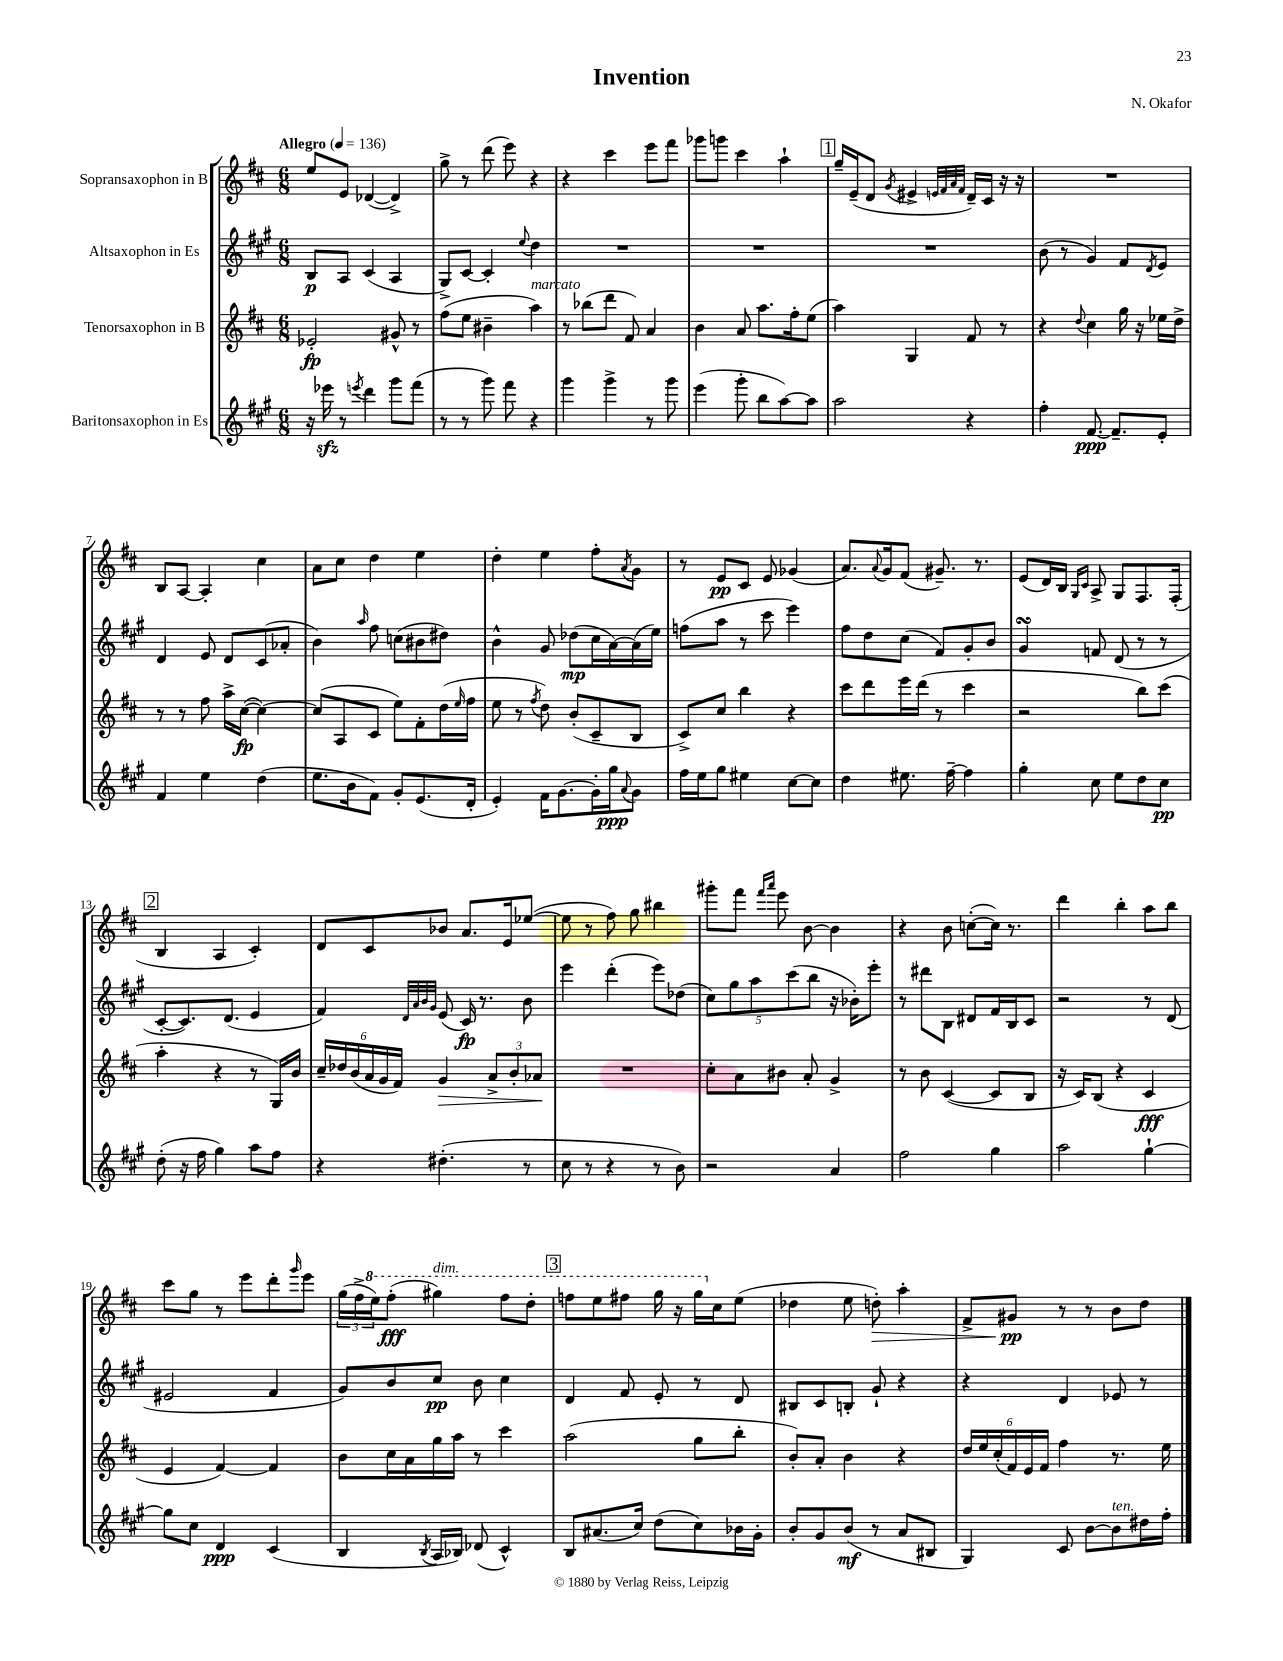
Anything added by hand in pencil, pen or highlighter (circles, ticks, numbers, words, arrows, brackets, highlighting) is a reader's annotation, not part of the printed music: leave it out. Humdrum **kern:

**kern	**dynam	**kern	**dynam	**kern	**dynam	**kern	**dynam
*part4	*part4	*part3	*part3	*part2	*part2	*part1	*part1
*staff4	*staff4	*staff3	*staff3	*staff2	*staff2	*staff1	*staff1
*I"Baritonsaxophon in Es	*	*I"Tenorsaxophon in B	*	*I"Altsaxophon in Es	*	*I"Sopransaxophon in B	*
*clefG2	*	*clefG2	*	*clefG2	*	*clefG2	*
*k[f#c#g#]	*	*k[f#c#]	*	*k[f#c#g#]	*	*k[f#c#]	*
*M6/8	*	*M6/8	*	*M6/8	*	*M6/8	*
*MM136	*	*MM136	*	*MM136	*	*MM136	*
=1	=1	=1	=1	=1	=1	=1	=1
!	!	!	!	!	!	!LO:TX:a:B:t=Allegro	!
16r	.	2e-X'/	fp	8B/L	p	8ee/L	.
16eee-Xzz\	.	.	.	.	.	.	.
8r	.	.	.	8A/J	.	8e/J	.
8qeeen/	.	.	.	.	.	.	.
4ddd\	.	.	.	(4c#/	.	([4d-X/	.
8ggg#\L	.	8g#X^^/	.	4A/	.	4d-^/])	.
(8fff#\J	.	8r	.	.	.	.	.
=2	=2	=2	=2	=2	=2	=2	=2
8r	.	(8ff#\L	.	8G#^/L)	.	8gg^\	.
8r	.	8ee\J	.	[8c#/J	.	8r	.
8ggg#\)	.	4b#X~\	.	4c#'/]	.	(8ddd\	.
8fff#\	.	.	.	.	.	8eee\)	.
.	.	.	.	8qqee/	.	.	.
!	!	!LO:TX:a:i:t=marcato	!	!	!	!	!
4r	.	4aa\)	.	4dd\	.	4r	.
=3	=3	=3	=3	=3	=3	=3	=3
4ggg#\	.	8r	.	2.r	.	4r	.
.	.	(8bb-X\L	.	.	.	.	.
4ggg#^\	.	8ddd\J	.	.	.	4ccc#\	.
.	.	8f#/)	.	.	.	.	.
8r	.	4a/	.	.	.	8eee\L	.
8ggg#\	.	.	.	.	.	8fff#\J	.
=4	=4	=4	=4	=4	=4	=4	=4
(4eee\	.	4b\	.	2.r	.	8ggg-X\L	.
.	.	.	.	.	.	8gggn\J	.
8ggg#'\	.	8a/	.	.	.	4ccc#\	.
8bb\L	.	8.aa\L	.	.	.	.	.
[8aa\)	.	.	.	.	.	4aa`\	.
.	.	16ff#'\k	.	.	.	.	.
8aa\J]	.	(8ee\J	.	.	.	.	.
!!LO:REH:place=s1:t=1
=5	=5	=5	=5	=5	=5	=5	=5
2aa\	.	4aa\)	.	2.r	.	16gg~/LL	.
.	.	.	.	.	.	(16e~/J	.
.	.	.	.	.	.	8d/J	.
.	.	.	.	.	.	8qg/	.
.	.	4G/	.	.	.	4e#X^/	.
.	.	.	.	.	.	32qqen/LLL	.
.	.	.	.	.	.	32qqf#/	.
.	.	.	.	.	.	32qqa/	.
.	.	.	.	.	.	32qqf#/JJJ	.
4r	.	8f#/	.	.	.	16d~/LL)	.
.	.	.	.	.	.	16c#/JJ	.
.	.	8r	.	.	.	16r	.
.	.	.	.	.	.	16r	.
=6	=6	=6	=6	=6	=6	=6	=6
4ff#'\	.	4r	.	(8b\	.	2.r	.
.	.	.	.	8r	.	.	.
.	.	8qqdd/	.	.	.	.	.
[8.f#/	ppp	4cc#\	.	4g#/)	.	.	.
8.f#~/L]	.	.	.	.	.	.	.
.	.	16gg\	.	8f#/L	.	.	.
.	.	16r	.	.	.	.	.
.	.	.	.	8qd/	.	.	.
8e'/J	.	16ee-X\LL	.	8e/J	.	.	.
.	.	16dd^\JJ	.	.	.	.	.
!!LO:LB:g=z
=7	=7	=7	=7	=7	=7	=7	=7
4f#/	.	8r	.	4d/	.	8B/L	.
.	.	8r	.	.	.	[8A/J	.
4ee\	.	8ff#\	.	8e/	.	4A'/]	.
.	.	16aa^\LL	.	8d/L	.	.	.
.	.	([16cc#\JJ	fp	.	.	.	.
(4dd\	.	4cc#\_)	.	(8c#/	.	4cc#\	.
.	.	.	.	8a-X'/J	.	.	.
=8	=8	=8	=8	=8	=8	=8	=8
8.ee\L	.	(8cc#/L]	.	4b\)	.	8a\L	.
.	.	8A/	.	.	.	8cc#\J	.
16b\k	.	.	.	.	.	.	.
.	.	.	.	16qqaa/	.	.	.
8f#\J)	.	8c#/J	.	8ff#\	.	4dd\	.
8g#'/L	.	8ee\L)	.	(8ccn\L	.	.	.
(8.e/	.	8f#'\	.	8b#X\	.	4ee\	.
.	.	(16dd\L	.	8dd#X\J)	.	.	.
.	.	16qqee/	.	.	.	.	.
16d'/Jk	.	16ff#\JJ	.	.	.	.	.
=9	=9	=9	=9	=9	=9	=9	=9
4e'/)	.	8ee\	.	4b^^\	.	4dd'\	.
.	.	8r	.	.	.	.	.
.	.	8qff#/	.	.	.	.	.
16f#\KL	.	8dd\)	.	8g#/	.	4ee\	.
[8.g#\	.	.	.	.	.	.	.
.	.	(8b'/L	.	(8dd-X\L	mp	.	.
16g#'\L]	.	8c#~/	.	16cc#\L	.	8ff#'\L	.
16gg#\J	ppp	.	.	[16a\)	.	.	.
8qqa/	.	.	.	.	.	8qa/	.
8g#\J	.	8B/J	.	(16a\]	.	8g\J	.
.	.	.	.	16ee\JJ)	.	.	.
=10	=10	=10	=10	=10	=10	=10	=10
16ff#\LL	.	8c#^/L)	.	(8ffn\L	.	8r	.
16ee\J	.	.	.	.	.	.	.
8gg#\J	.	8cc#/J	.	8aa\J	.	8e/L	pp
4ee#X\	.	4bb\	.	8r	.	8c#/J	.
.	.	.	.	8ccc#\	.	8e/	.
[8cc#\L	.	4r	.	4eee\)	.	(4g-X/	.
8cc#\J]	.	.	.	.	.	.	.
=11	=11	=11	=11	=11	=11	=11	=11
4dd\	.	8ccc#\L	.	8ff#\L	.	8.a/L)	.
.	.	8ddd\	.	8dd\	.	.	.
.	.	.	.	.	.	8qqa/	.
.	.	.	.	.	.	16g/k	.
8.ee#X\	.	16eee\L	.	(8cc#\J	.	(8f#/J	.
.	.	(16ddd\JJ	.	.	.	.	.
.	.	8r	.	8f#/L)	.	8.g#X~/)	.
[16ff#~\	.	.	.	.	.	.	.
4ff#\]	.	4ccc#\	.	8g#'/	.	.	.
.	.	.	.	.	.	8.r	.
.	.	.	.	8b/J	.	.	.
=12	=12	=12	=12	=12	=12	=12	=12
4gg#'\	.	2r	.	4g#sSsS/	.	(8e/L	.
.	.	.	.	.	.	16d/L)	.
.	.	.	.	.	.	16B/JJ	.
.	.	.	.	.	.	16qqG/LL	.
.	.	.	.	.	.	16qqc#/JJ	.
8cc#\	.	.	.	8fn/	.	8A^/	.
8ee\L	.	.	.	(8d/	.	8G/L	.
8dd\	.	8bb\L)	.	8r	.	8.F#/	.
8cc#\J	pp	(8ccc#\J	.	8r	.	.	.
.	.	.	.	.	.	(16F#'/Jk	.
!!LO:LB:g=z
!!LO:REH:place=s1:t=2
=13	=13	=13	=13	=13	=13	=13	=13
(8dd'\	.	4aa'\	.	[8c#'/L	.	4B/	.
16r	.	.	.	8.c#/])	.	.	.
16ff#\	.	.	.	.	.	.	.
4gg#\)	.	4r	.	.	.	4A/	.
.	.	.	.	(8.d/J	.	.	.
8aa\L	.	8r	.	4e/	.	4c#'/)	.
8ff#\J	.	16G/LL)	.	.	.	.	.
.	.	16b/JJ	.	.	.	.	.
=14	=14	=14	=14	=14	=14	=14	=14
4r	.	24cc#~/LL	.	4f#/)	.	8d/L	.
.	.	24dd-X/	.	.	.	.	.
.	.	(24b/	.	.	.	.	.
.	.	24a/	.	.	.	8c#/	.
.	.	24g/	.	.	.	.	.
.	.	24f#/JJ)	.	.	.	.	.
.	.	.	.	32qqd/LLL	.	.	.
.	.	.	.	32qqa/	.	.	.
.	.	.	.	32qqb/	.	.	.
.	.	.	.	32qqg#/JJJ	.	.	.
!	!	!	!LO:HP:b	!	!	!	!
(4.dd#X'\	.	4g/	>	(8e/	.	8b-X/J	.
.	.	.	.	16c#/)	fp	8.a/L	.
.	.	.	.	8.r	.	.	.
.	.	12a^/L	.	.	.	.	.
.	.	.	.	.	.	16e/k	.
.	.	12b'/	.	.	.	.	.
8r	.	.	.	8b\	.	([8ee-X/J	.
.	.	12a-X/J	.	.	.	.	.
.	.	.	]	.	.	.	.
=15	=15	=15	=15	=15	=15	=15	=15
8cc#\	.	2.r	.	4eee\	.	8ee-\]	.
8r	.	.	.	.	.	8r	.
4r	.	.	.	(4ddd'\	.	8ff#\)	.
.	.	.	.	.	.	8gg\	.
8r	.	.	.	8eee\L)	.	4bb#X\	.
8b\)	.	.	.	(8dd-X\J	.	.	.
=16	=16	=16	=16	=16	=16	=16	=16
2r	.	8cc#'\L	.	10cc#\L)	.	8ggg#X'\L	.
.	.	.	.	10gg#\	.	.	.
.	.	8a\	.	.	.	8fff#\J	.
.	.	.	.	10aa\	.	.	.
.	.	.	.	.	.	16qqfff#/LL	.
.	.	.	.	.	.	16qqaaa/JJ	.
.	.	8b#X\J	.	.	.	8eee\	.
.	.	.	.	(10ccc#\	.	.	.
.	.	8a'/	.	.	.	[8b\	.
.	.	.	.	10bb\J	.	.	.
4a/	.	4g^/	.	16r	.	4b\]	.
.	.	.	.	16b-X'\KL)	.	.	.
.	.	.	.	8eee'\J	.	.	.
=17	=17	=17	=17	=17	=17	=17	=17
2ff#\	.	8r	.	8r	.	4r	.
.	.	8b\	.	8ddd#X\L	.	.	.
.	.	([4c#/	.	8B\J	.	8b\	.
.	.	.	.	8d#X/L	.	([8ccn'\L	.
4gg#\	.	8c#/L]	.	16f#/L	.	16cc\Jk])	.
.	.	.	.	16B/J	.	8.r	.
.	.	8B/J	.	8c#/J	.	.	.
=18	=18	=18	=18	=18	=18	=18	=18
2aa\	.	16r	.	2r	.	4ddd\	.
.	.	16c#/KL)	.	.	.	.	.
.	.	(8B/J	.	.	.	.	.
.	.	4r	.	.	.	4bb'\	.
[4gg#`\	.	4c#/	fff	8r	.	8aa\L	.
.	.	.	.	(8d/	.	8bb\J	.
!!LO:LB:g=z
=19	=19	=19	=19	=19	=19	=19	=19
8gg#\L]	.	4e/	.	2e#X/	.	8ccc#\L	.
8cc#\J	.	.	.	.	.	8gg\J	.
4d/	ppp	[4f#/)	.	.	.	8r	.
.	.	.	.	.	.	8eee\L	.
(4c#/	.	4f#/]	.	4f#/	.	8ddd'\	.
.	.	.	.	.	.	16qqggg/	.
.	.	.	.	.	.	8eee\J	.
=20	=20	=20	=20	=20	=20	=20	=20
4B/	.	8b\L	.	8g#/L)	.	(24gg\LL	.
.	.	.	.	.	.	24ff#^\	.
*	*	*	*	*	*	*8va	*
.	.	.	.	.	.	24eee\J)	.
.	.	16cc#\L	.	8b/	.	(8fff#'\J	fff
.	.	16a\	.	.	.	.	.
8qB/	.	.	.	.	.	.	.
!	!	!	!	!	!	!LO:TX:a:i:t=dim.	!
16A/LL	.	16gg\	.	8cc#/J	pp	4ggg#X\)	.
16B-X/JJ)	.	16aa\JJ	.	.	.	.	.
(8d-X/	.	8r	.	8b\	.	.	.
4c#^^/)	.	4ccc#\	.	4cc#\	.	8fff#\L	.
.	.	.	.	.	.	8ddd'\J	.
!!LO:REH:place=s1:t=3
=21	=21	=21	=21	=21	=21	=21	=21
8B/L	.	(2aa\	.	4d/	.	8fffn\L	.
(8.a#X/	.	.	.	.	.	8eee\	.
.	.	.	.	8f#/	.	8fff#X\J	.
16cc#/Jk)	.	.	.	.	.	.	.
(8dd\L	.	.	.	8e'/	.	16ggg\	.
.	.	.	.	.	.	16r	.
8cc#\)	.	8gg\L	.	8r	.	16ggg\LL	.
*	*	*	*	*	*	*X8va	*
.	.	.	.	.	.	16cc#\J	.
16b-X\L	.	8bb'\J	.	8d/	.	(8ee\J	.
16g#'\JJ	.	.	.	.	.	.	.
=22	=22	=22	=22	=22	=22	=22	=22
8b'/L	.	8b'/L)	.	8B#X/L	.	4dd-X\	.
8g#/	.	8a'/J	.	8c#/	.	.	.
(8b/J	mf	4b\	.	8Bn'/J	.	8ee\	.
!	!	!	!	!	!	!	!LO:HP:b
8r	.	.	.	8g#`/	.	8ddn'\)	>
8a/L	.	4r	.	4r	.	4aa'\	.
8B#X/J	.	.	.	.	.	.	.
=23	=23	=23	=23	=23	=23	=23	=23
4G#/)	.	24dd/LL	.	4r	.	8f#^/L	.
.	.	24ee/	.	.	.	.	.
.	.	(24cc#'/	.	.	.	.	.
.	.	24f#/)	.	.	.	8g#X/J	pp
.	.	24e/	.	.	.	.	.
.	.	24f#/JJ	.	.	.	.	.
8c#/	.	4ff#\	.	4d/	.	8r	]
[8b\L	.	.	.	.	.	8r	.
!LO:TX:a:i:t=ten.	!	!	!	!	!	!	!
8b\]	.	8.r	.	8e-X/	.	8b\L	.
16dd#X\L	.	.	.	8r	.	8dd\J	.
16ff#'\JJ	.	16ee\	.	.	.	.	.
==	==	==	==	==	==	==	==
*-	*-	*-	*-	*-	*-	*-	*-
